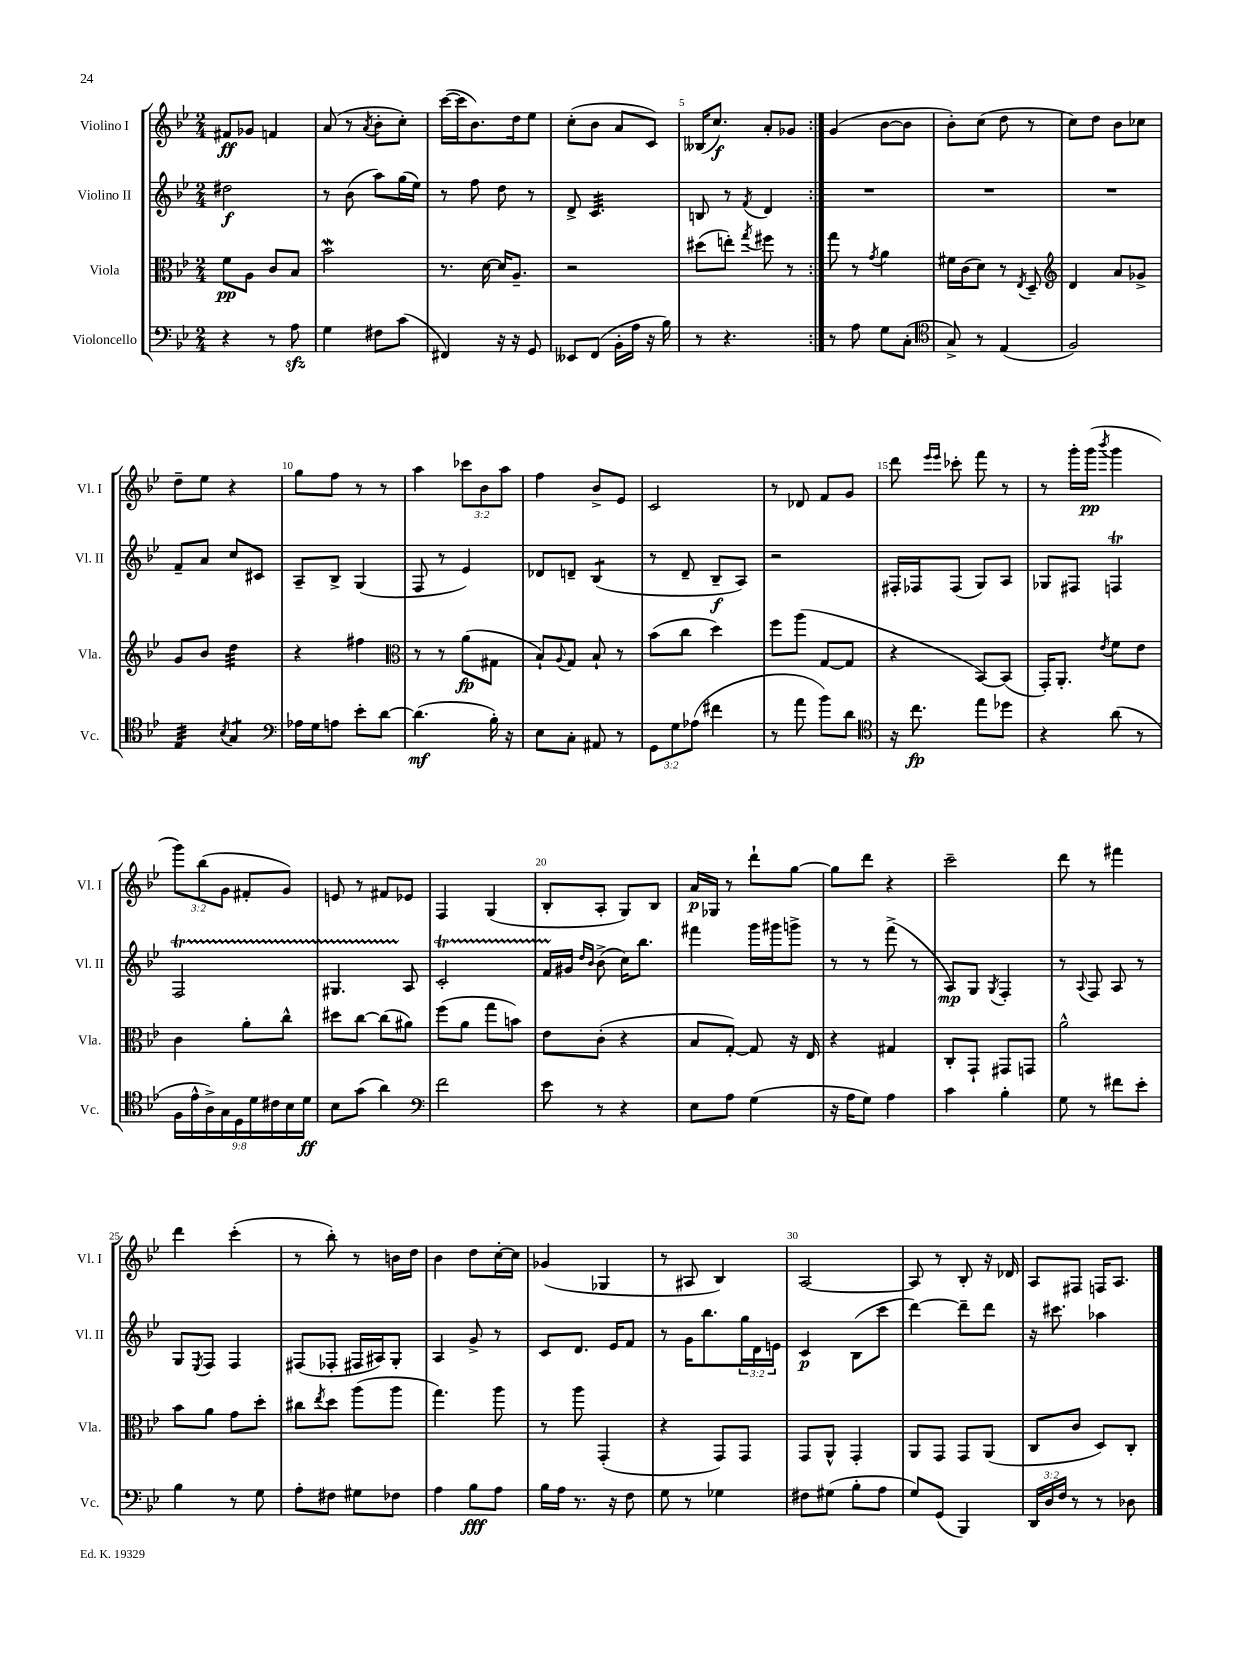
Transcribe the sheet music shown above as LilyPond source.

<<
\new StaffGroup <<
\new Staff = "s0" \with { instrumentName = "Violino I" shortInstrumentName = "Vl. I" } {
    \clef treble \key bes \major \numericTimeSignature \time 2/4 \override Staff.TupletNumber.text = #tuplet-number::calc-fraction-text
    \repeat volta 2 { fis'8\ff ges'8 f'4 |
    a'8( r8 \acciaccatura { a'8 } bes'8-. c''8-.) |
    c'''16~( c'''16 bes'8.) d''16 ees''8 |
    c''8-.( bes'8 a'8 c'8) |
    beses16( c''8.\f) a'8-. ges'8 | }
    g'4( bes'8~ bes'8 |
    bes'8-.) c''8( d''8 r8 |
    c''8) d''8 bes'8 ces''8 |
    d''8-- ees''8 r4 |
    g''8 f''8 r8 r8 |
    a''4 \tuplet 3/2 { ces'''8 bes'8 a''8 } |
    f''4 bes'8-> ees'8 |
    c'2 |
    r8 des'8 f'8 g'8 |
    d'''8 \grace { ees'''16 ees'''16 } ces'''8-. f'''8 r8 |
    r8 g'''16-. g'''16\pp( \acciaccatura { bes'''8 } g'''4 |
    \tuplet 3/2 { g'''8) bes''8( g'8 } fis'8-. g'8) |
    e'8 r8 fis'8 ees'8 |
    f4 g4( |
    bes8-. a8-. g8) bes8 |
    a'16\p ges16 r8 d'''8-! g''8~ |
    g''8 d'''8 r4 |
    c'''2-- |
    d'''8 r8 fis'''4 |
    d'''4 c'''4-.( |
    r8 bes''8-.) r8 b'16 d''16 |
    bes'4 d''8 c''16~-. c''16 |
    ges'4( ges4 |
    r8 ais8 bes4) |
    a2~ |
    a8 r8 bes8-. r16 des'16 |
    a8 fis8 f16 a8. \bar "|." |
}
\new Staff = "s1" \with { instrumentName = "Violino II" shortInstrumentName = "Vl. II" } {
    \clef treble \key bes \major \numericTimeSignature \time 2/4 \override Staff.TupletNumber.text = #tuplet-number::calc-fraction-text
    \repeat volta 2 { dis''2\f |
    r8 bes'8( a''8) g''16( ees''16) |
    r8 f''8 d''8 r8 |
    d'8-> c'4.:32 |
    b8 r8 \acciaccatura { f'8 } d'4 | }
    R2 |
    R2 |
    R2 |
    f'8-- a'8 c''8 cis'8 |
    a8-- bes8-> g4( |
    f8 r8 ees'4) |
    des'8 d'8-- bes4:8( |
    r8 d'8-- bes8--\f a8) |
    r2 |
    fis16-. fes16 fes8( g8) a8 |
    ges8 fis8 f4\trill |
    f2\startTrillSpan |
    gis4. a8\stopTrillSpan |
    c'2-.\startTrillSpan |
    f'16 gis'16\stopTrillSpan \grace { d''16 bes'16 } bes'8->( c''16) bes''8. |
    fis'''4 g'''16 gis'''16 g'''8-> |
    r8 r8 f'''8->( r8 |
    a8\mp) g8 \acciaccatura { g8 } f4-. |
    r8 \appoggiatura { a8 } f8 a8 r8 |
    g8 \acciaccatura { ees8 } f8 f4 |
    fis8( fes8-. fis16 ais16) g8-. |
    a4 g'8-> r8 |
    c'8 d'8. ees'16 f'8 |
    r8 g'16 bes''8. \tuplet 3/2 { g''16 d'16 e'16 } |
    c'4\p bes8( c'''8 |
    d'''4~) d'''8-- d'''8 |
    r16 cis'''8. aes''4 \bar "|." |
}
\new Staff = "s2" \with { instrumentName = "Viola" shortInstrumentName = "Vla." } {
    \clef alto \key bes \major \numericTimeSignature \time 2/4
    \repeat volta 2 { f'8\pp a8 c'8 bes8 |
    bes'2\mordent |
    r8. d'16~ d'16 a8.-- |
    r2 |
    dis''8( e''8-.) \acciaccatura { g''8 } fis''8 r8 | }
    g''8 r8 \acciaccatura { g'8 } a'4 |
    fis'16 c'16( d'8) r8 \acciaccatura { ees8 } d8-- |
    \clef treble d'4 a'8 ges'8-> |
    g'8 bes'8 d''4:32 |
    r4 fis''4 |
    \clef alto r8 r8 a'8\fp( gis8 |
    bes8-!) \appoggiatura { a8 } g8 bes8-! r8 |
    bes'8( c''8 d''4) |
    f''8 a''8( g8~ g8 |
    r4 bes,8~) bes,8( |
    g,16-.) a,8.-. \acciaccatura { ees'8 } f'8 ees'8 |
    c'4 a'8-. c''8-^ |
    dis''8 c''8~ c''8( ais'8) |
    f''8( a'8 g''8 b'8) |
    ees'8 c'8-.( r4 |
    bes8 g8~-.) g8 r16 ees16 |
    r4 gis4 |
    c8-. g,8-! gis,8 g,8 |
    a'2-^ |
    bes'8 a'8 g'8 d''8-. |
    cis''8 \acciaccatura { ees''8 } d''8 a''8( a''8 |
    g''4.) a''8 |
    r8 a''8 g,4-.( |
    r4 g,8) g,8 |
    g,8 a,8-^ g,4-. |
    a,8 g,8 g,8 a,8( |
    c8 c'8 d8) c8-. \bar "|." |
}
\new Staff = "s3" \with { instrumentName = "Violoncello" shortInstrumentName = "Vc." } {
    \clef bass \key bes \major \numericTimeSignature \time 2/4 \override Staff.TupletNumber.text = #tuplet-number::calc-fraction-text
    \repeat volta 2 { r4 r8 a8\sfz |
    g4 fis8 c'8( |
    fis,4) r16 r16 g,8 |
    eeses,8 f,8( bes,16-. a16 r16 bes16) |
    r8 r4. | }
    r8 a8 g8 c8-.( |
    \clef tenor g8->) r8 ees4( |
    f2) |
    ees4:32 \acciaccatura { bes8 } g4:8 |
    \clef bass aes16 g16 a8 ees'8-. d'8~ |
    d'4.\mf( bes16-.) r16 |
    ees8 c8-. ais,8 r8 |
    \tuplet 3/2 { g,8 g8 aes8( } fis'4 |
    r8 a'8 bes'8) d'8 |
    \clef tenor r16 c''8.\fp ees''8 des''8 |
    r4 a'8( r8 |
    \tuplet 9/8 { f16 ees'16-^ a16->) g16 d16 d'16 cis'16 bes16 d'16\ff } |
    bes8 g'8( a'4) |
    \clef bass f'2 |
    ees'8 r8 r4 |
    ees8 a8 g4( |
    r16 a16 g8) a4 |
    c'4 bes4-. |
    g8 r8 fis'8 ees'8-. |
    bes4 r8 g8 |
    a8-. fis8 gis8 fes8 |
    a4 bes8\fff a8 |
    bes16 a16 r8. r16 f8 |
    g8 r8 ges4 |
    fis8 gis8( bes8-. a8 |
    g8) g,8( bes,,4) |
    \tuplet 3/2 { d,16 d16 f16 } r8 r8 des8 \bar "|." |
}
>>
>>
\layout { \context { \Score \override BarNumber.break-visibility = ##(#f #t #t) barNumberVisibility = #(every-nth-bar-number-visible 5) } }
